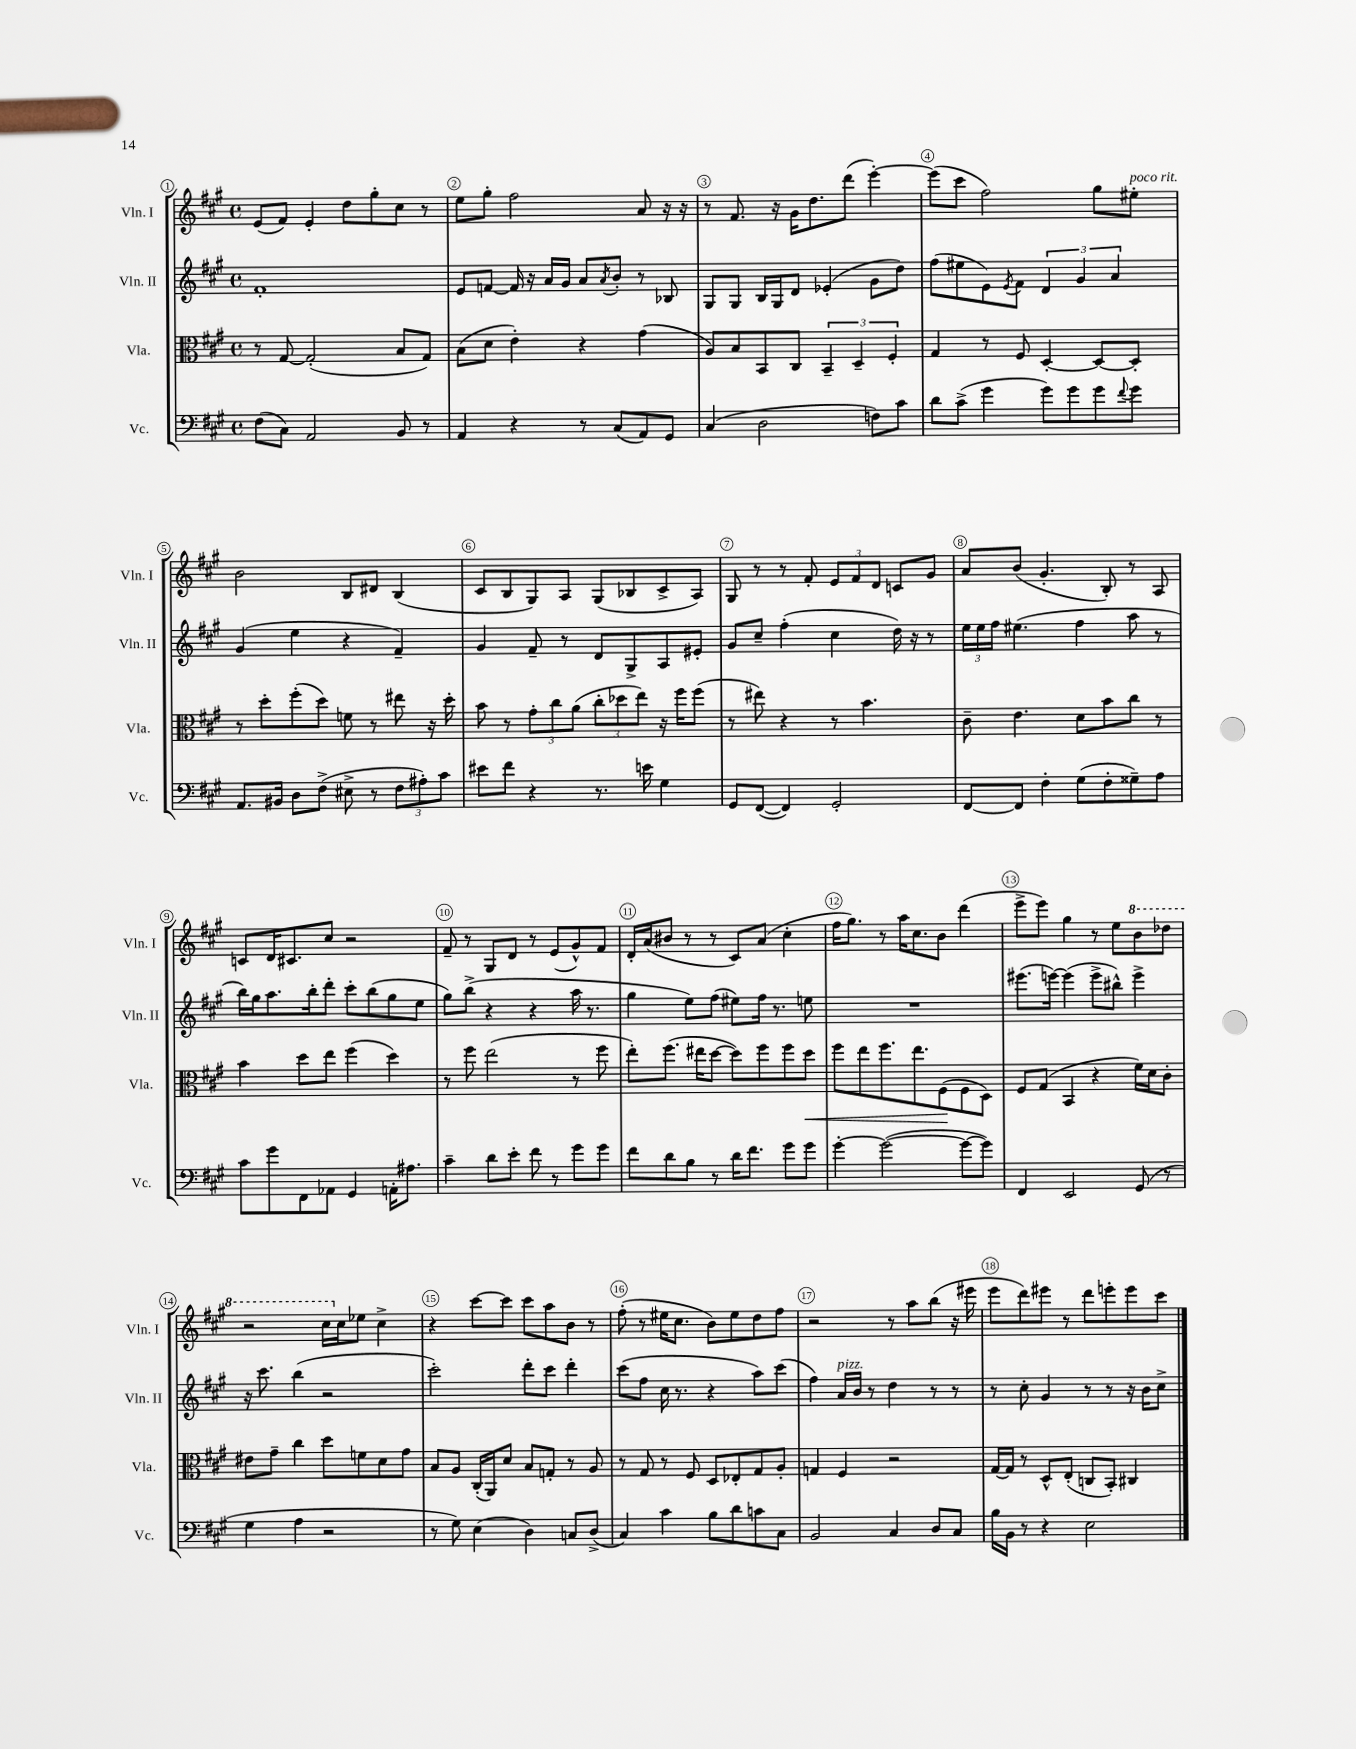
<<
\new StaffGroup <<
\new Staff = "s0" \with { instrumentName = "Vln. I" shortInstrumentName = "Vln. I" } {
    \clef treble \key a \major \defaultTimeSignature \time 4/4
    e'8( fis'8) e'4-. d''8 gis''8-. cis''8 r8 |
    e''8 gis''8-. fis''2 a'8 r16 r16 |
    r8 fis'8. r16 gis'16 d''8. d'''8( e'''4~-.) |
    e'''8( cis'''8 fis''2) gis''8 eis''8-.^\markup { \italic "poco rit." } |
    b'2 b8 dis'8 b4( |
    cis'8 b8 gis8) a8 gis8( bes8 cis'8-> a8) |
    gis8 r8 r8 fis'8-. \tuplet 3/2 { e'8 fis'8 d'8 } c'8 gis'8 |
    a'8 b'8( gis'4.-. b8-.) r8 a8 |
    c'8 d'16 cis'8. cis''8 r2 |
    fis'8-- r8 gis8 d'8 r8 e'8( gis'8-^) fis'8 |
    d'16-. a'16( bis'8 r8 r8 cis'8) a'8( cis''4-. |
    fis''16 gis''8.) r8 a''16 cis''8. b'8 d'''4( |
    e'''8-> e'''8) gis''4 r8 e''8 \ottava #1 b''8 des'''8 |
    r2 cis'''16 \ottava #0 cis''16 ees''8 cis''4-> |
    r4 cis'''8~ cis'''8 cis'''8 a''8 b'8 r8 |
    fis''8-.( r8 eis''16 cis''8. b'8) eis''8 d''8 fis''8 |
    r2 r8 a''8 b''8( r16 eis'''16 |
    e'''8 d'''8) eis'''8 r8 d'''8 e'''8-. e'''8 cis'''8 \bar "|." |
}
\new Staff = "s1" \with { instrumentName = "Vln. II" shortInstrumentName = "Vln. II" } {
    \clef treble \key a \major \defaultTimeSignature \time 4/4
    fis'1-. |
    e'8 f'8~ f'16 r16 a'16 gis'16 a'8 \acciaccatura { a'8 } b'8-. r8 bes8 |
    gis8 gis8 b16 gis16 d'8 ees'4-.( gis'8 d''8) |
    fis''8( eis''8 e'8) \acciaccatura { e'8 } fis'8 \tuplet 3/2 { d'4 gis'4 a'4 } |
    gis'4( e''4 r4 fis'4--) |
    gis'4 fis'8-- r8 d'8 gis8-> a8 eis'8-. |
    gis'8 cis''8-- fis''4-.( cis''4 d''16) r16 r8 |
    \tuplet 3/2 { e''16 e''16 fis''16 } eis''4.( fis''4 a''8 r8 |
    b''16) gis''16 a''8. b''16-. d'''8-. cis'''8-. b''8( gis''8 e''8 |
    gis''8) b''8->( r4 r4 a''16 r8. |
    gis''4 e''8) fis''8( eis''8) fis''16 r8. e''8 |
    R1 |
    eis'''8.( e'''16~) e'''4( e'''8-> bis''8-^) e'''4-> |
    r16 cis'''8. b''4( r2 |
    cis'''2-.) d'''8-. cis'''8 d'''4-. |
    cis'''8( fis''8 cis''16 r8. r4 a''8) cis'''8( |
    fis''4) a'16^\markup { \italic "pizz." } b'16 r8 d''4 r8 r8 |
    r8 cis''8-. gis'4 r8 r8 r16 b'16 cis''8-> \bar "|." |
}
\new Staff = "s2" \with { instrumentName = "Vla." shortInstrumentName = "Vla." } {
    \clef alto \key a \major \defaultTimeSignature \time 4/4
    r8 gis8~ gis2-.( b8 gis8) |
    b8( d'8 e'4-.) r4 gis'4( |
    a8) b8 b,8 cis8 \tuplet 3/2 { b,4-- d4-- fis4-. } |
    gis4 r8 fis8 d4~-. d8~ d8-. |
    r8 d''8-. fis''8-.( d''8) f'8 r8 eis''8 r16 d''16-. |
    b'8 r8 \tuplet 3/2 { gis'8-. cis''8 a'8( } \tuplet 3/2 { cis''8-. des''8 e''8) } r16 fis''16 fis''8( |
    r8 eis''8) r4 r8 b'4. |
    cis'8-- e'4. d'8 b'8 cis''8 r8 |
    b'4 d''8 e''8 fis''4( d''4) |
    r8 fis''8 e''2( r8 fis''8 |
    e''8-.) fis''8.( eis''16 d''8~ d''8) fis''8 fis''8 d''8\< |
    fis''8 e''8 fis''8. e''8. fis8\!( fis8 d8) |
    fis8 gis8( b,4 r4 fis'16) d'16 cis'8-. |
    eis'8 gis'8-- cis''4 d''8 f'8 d'8 gis'8 |
    b8 a8 cis16-.( a,16) d'8 b8 g8-. r8 a8 |
    r8 gis8 r8 fis8 d8 ees8-. gis8 a8-. |
    g4 fis4 r2 |
    gis16~ gis16 r8 d8-^ e8-.( c8 b,8-.) cis4 \bar "|." |
}
\new Staff = "s3" \with { instrumentName = "Vc." shortInstrumentName = "Vc." } {
    \clef bass \key a \major \defaultTimeSignature \time 4/4
    fis8( cis8) a,2 b,8 r8 |
    a,4 r4 r8 cis8( a,8) gis,8 |
    cis4( d2 f8) cis'8 |
    d'8 cis'8->( gis'4 gis'8) gis'8 gis'8 \appoggiatura { fis'8 } gis'8 |
    a,8. bis,16 d8 fis8->( eis8-> r8 \tuplet 3/2 { fis8 ais8-.) cis'8 } |
    eis'8 fis'8 r4 r8. e'16 gis4 |
    gis,8 fis,8~( fis,4) gis,2-. |
    fis,8~ fis,8 fis4-. gis8( fis8-. gisis8--) a8 |
    cis'8 gis'8 fis,8 aes,8 gis,4 a,16-. ais8. |
    cis'4-- d'8 e'8-. fis'8 r8 gis'8 gis'8 |
    fis'8 d'8 b8 r8 d'16 fis'8. gis'8 gis'8 |
    gis'4~-. gis'2~( gis'8~ gis'8) |
    fis,4 e,2 gis,8( r8 |
    gis4 a4 r2 |
    r8 gis8) e4( d4) c8 d8->( |
    cis4) cis'4 b8 d'8 c'8 cis8 |
    b,2 cis4 d8 cis8 |
    b16 b,16 r8 r4 e2 \bar "|." |
}
>>
>>
\layout { \context { \Score \override BarNumber.break-visibility = ##(#f #t #t) barNumberVisibility = #all-bar-numbers-visible \override BarNumber.stencil = #(make-stencil-circler 0.1 0.3 ly:text-interface::print) } }
